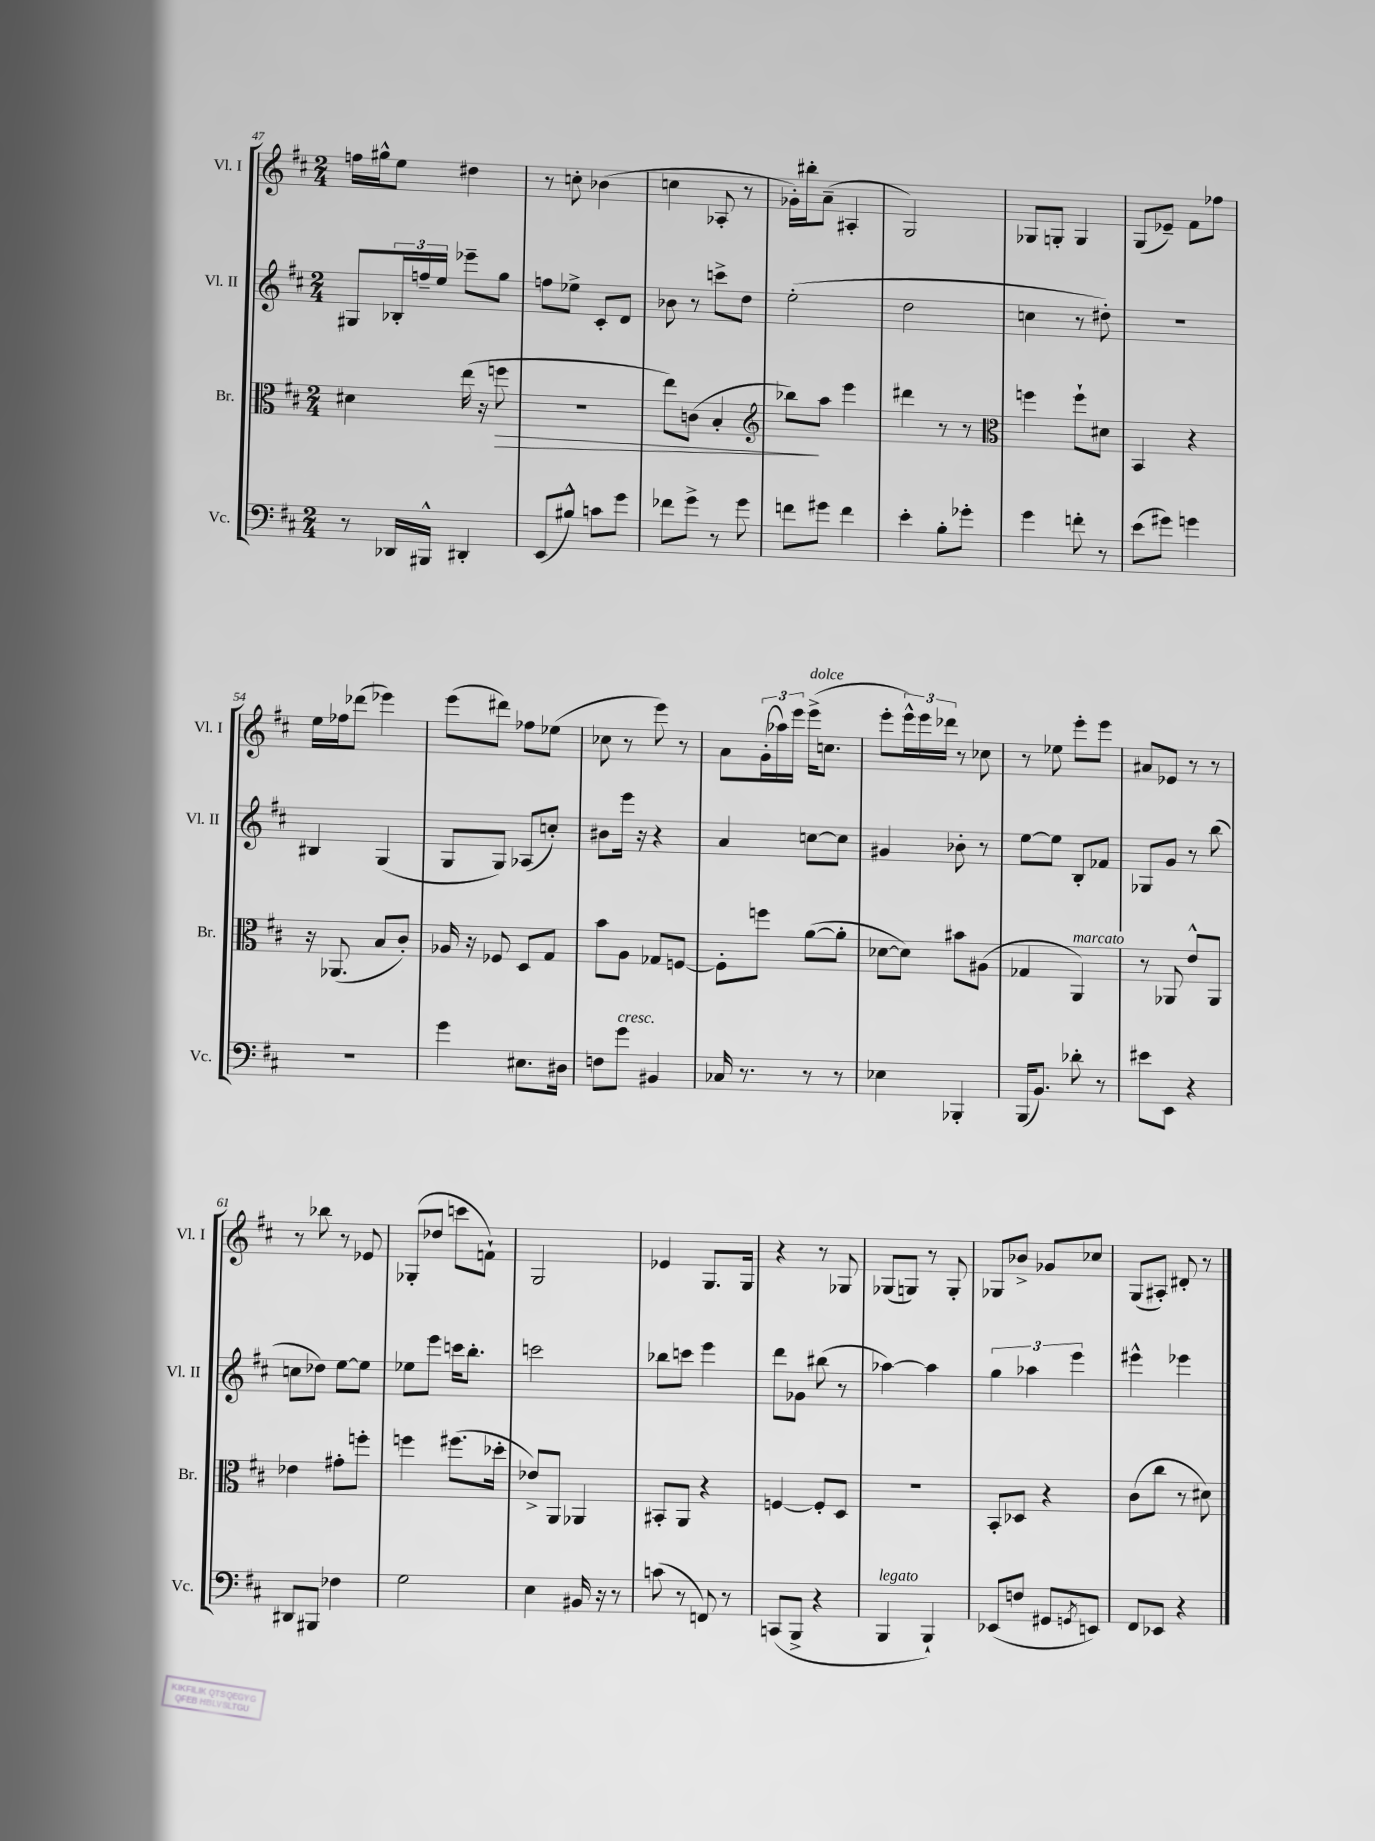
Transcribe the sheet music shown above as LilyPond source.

<<
\new StaffGroup <<
\new Staff = "s0" \with { instrumentName = "Vl. I" shortInstrumentName = "Vl. I" } {
    \clef treble \key d \major \numericTimeSignature \time 2/4
    f''16 gis''16-^ e''8 dis''4 |
    r8 c''8-. bes'4( |
    c''4 aes8-. r8 |
    ges'16-.) bis''16-. a'8--( ais4-. |
    g2) |
    ges8 g8-. g4 |
    g8( ees'8--) fis'8 fes''8 |
    e''16 fes''16 des'''8( ees'''4) |
    e'''8( dis'''8) fes''8 ees''8( |
    ces''8 r8 e'''8) r8 |
    a'8 \tuplet 3/2 { g'16-.( aes''16) e'''16 } e'''16->^\markup { \italic "dolce" }( c''8. |
    e'''8-. \tuplet 3/2 { e'''16-^) e'''16 des'''16 } r8 ces''8 |
    r8 ees''8 e'''8-. e'''8 |
    ais'8 ees'8 r8 r8 |
    r8 bes''8 r8 ees'8 |
    ges8-.( des''8 c'''8 f'8-!) |
    g2 |
    ees'4 g8. g16 |
    r4 r8 ges8 |
    ges8( g8) r8 g8-. |
    ges8 bes'8-> ges'8 ces''8 |
    g8( ais8-.) dis'8-. r8 \bar "|." |
}
\new Staff = "s1" \with { instrumentName = "Vl. II" shortInstrumentName = "Vl. II" } {
    \clef treble \key d \major \numericTimeSignature \time 2/4
    gis8 \tuplet 3/2 { bes16-. f''16-- e''16 } ees'''8-- g''8 |
    f''8 ees''8-> cis'8-. d'8 |
    bes'8 r8 c'''8-> d''8 |
    e''2-.( |
    d''2 |
    c''4 r8 dis''8-.) |
    r2 |
    bis4 g4( |
    g8 g8) aes8( c''8-.) |
    bis'8 e'''16 r16 r4 |
    a'4 c''8~ c''8 |
    gis'4 bes'8-. r8 |
    e''8~ e''8 b8-. fes'8 |
    ges8 g'8 r8 b''8( |
    c''8 des''8) e''8~ e''8 |
    ees''8 e'''8 c'''16 b''8.-. |
    c'''2 |
    bes''8 c'''8 e'''4 |
    d'''8 ges'8 bis''8( r8 |
    aes''4~) aes''4 |
    \tuplet 3/2 { g''4 aes''4 e'''4 } |
    eis'''4-^ ees'''4 \bar "|." |
}
\new Staff = "s2" \with { instrumentName = "Br." shortInstrumentName = "Br." } {
    \clef alto \key d \major \numericTimeSignature \time 2/4
    dis'4 e''16( r16 f''8\> |
    R2 |
    e''8) c'8( b4-. |
    \clef treble bes''8\!) a''8 e'''4 |
    dis'''4 r8 r8 |
    \clef alto f''4 f''8-! dis'8 |
    b,4 r4 |
    r16 aes,8.( b8 cis'8-.) |
    aes16 r16 fes8 d8 g8 |
    b'8 a8 ges8 f8~ |
    f8-. f''8 a'8~( a'8-. |
    des'8~ des'8) bis'8 ais8( |
    ges4 a,4^\markup { \italic "marcato" }) |
    r8 aes,8 e'8-^ aes,8 |
    ees'4 gis'8-. f''8-. |
    f''4 fis''8.( des''16-. |
    ees'8->) a,8 aes,4 |
    bis,8-. a,8 r4 |
    f4~ f8-. d8 |
    R2 |
    b,8-. des8 r4 |
    cis'8( cis''8 r8 dis'8) \bar "|." |
}
\new Staff = "s3" \with { instrumentName = "Vc." shortInstrumentName = "Vc." } {
    \clef bass \key d \major \numericTimeSignature \time 2/4
    r8 des,16 bis,,16-^ dis,4-. |
    e,8( bis8-^) c'8 g'8 |
    fes'8 g'8-> r8 g'8 |
    f'8 gis'8 f'4 |
    e'4-. b8-. ges'8-. |
    g'4 f'8-. r8 |
    e'8( gis'8) g'4 |
    r2 |
    g'4 eis8. dis16 |
    f8 g'8^\markup { \italic "cresc." } bis,4 |
    ces16 r8. r8 r8 |
    ees4 bes,,4-. |
    b,,16( b,8.) des'8-. r8 |
    eis'8 e,8 r4 |
    dis,8 bis,,8 fes4 |
    g2 |
    e4 bis,16 r16 r8 |
    c'8( r8 f,8) r8 |
    c,8( b,,8-> r4 |
    b,,4^\markup { \italic "legato" } b,,4-!) |
    ees,8( f8 gis,8 \acciaccatura { g,8 } e,8) |
    fis,8 ees,8 r4 \bar "|." |
}
>>
>>
\layout { \context { \Score currentBarNumber = #47 } }
